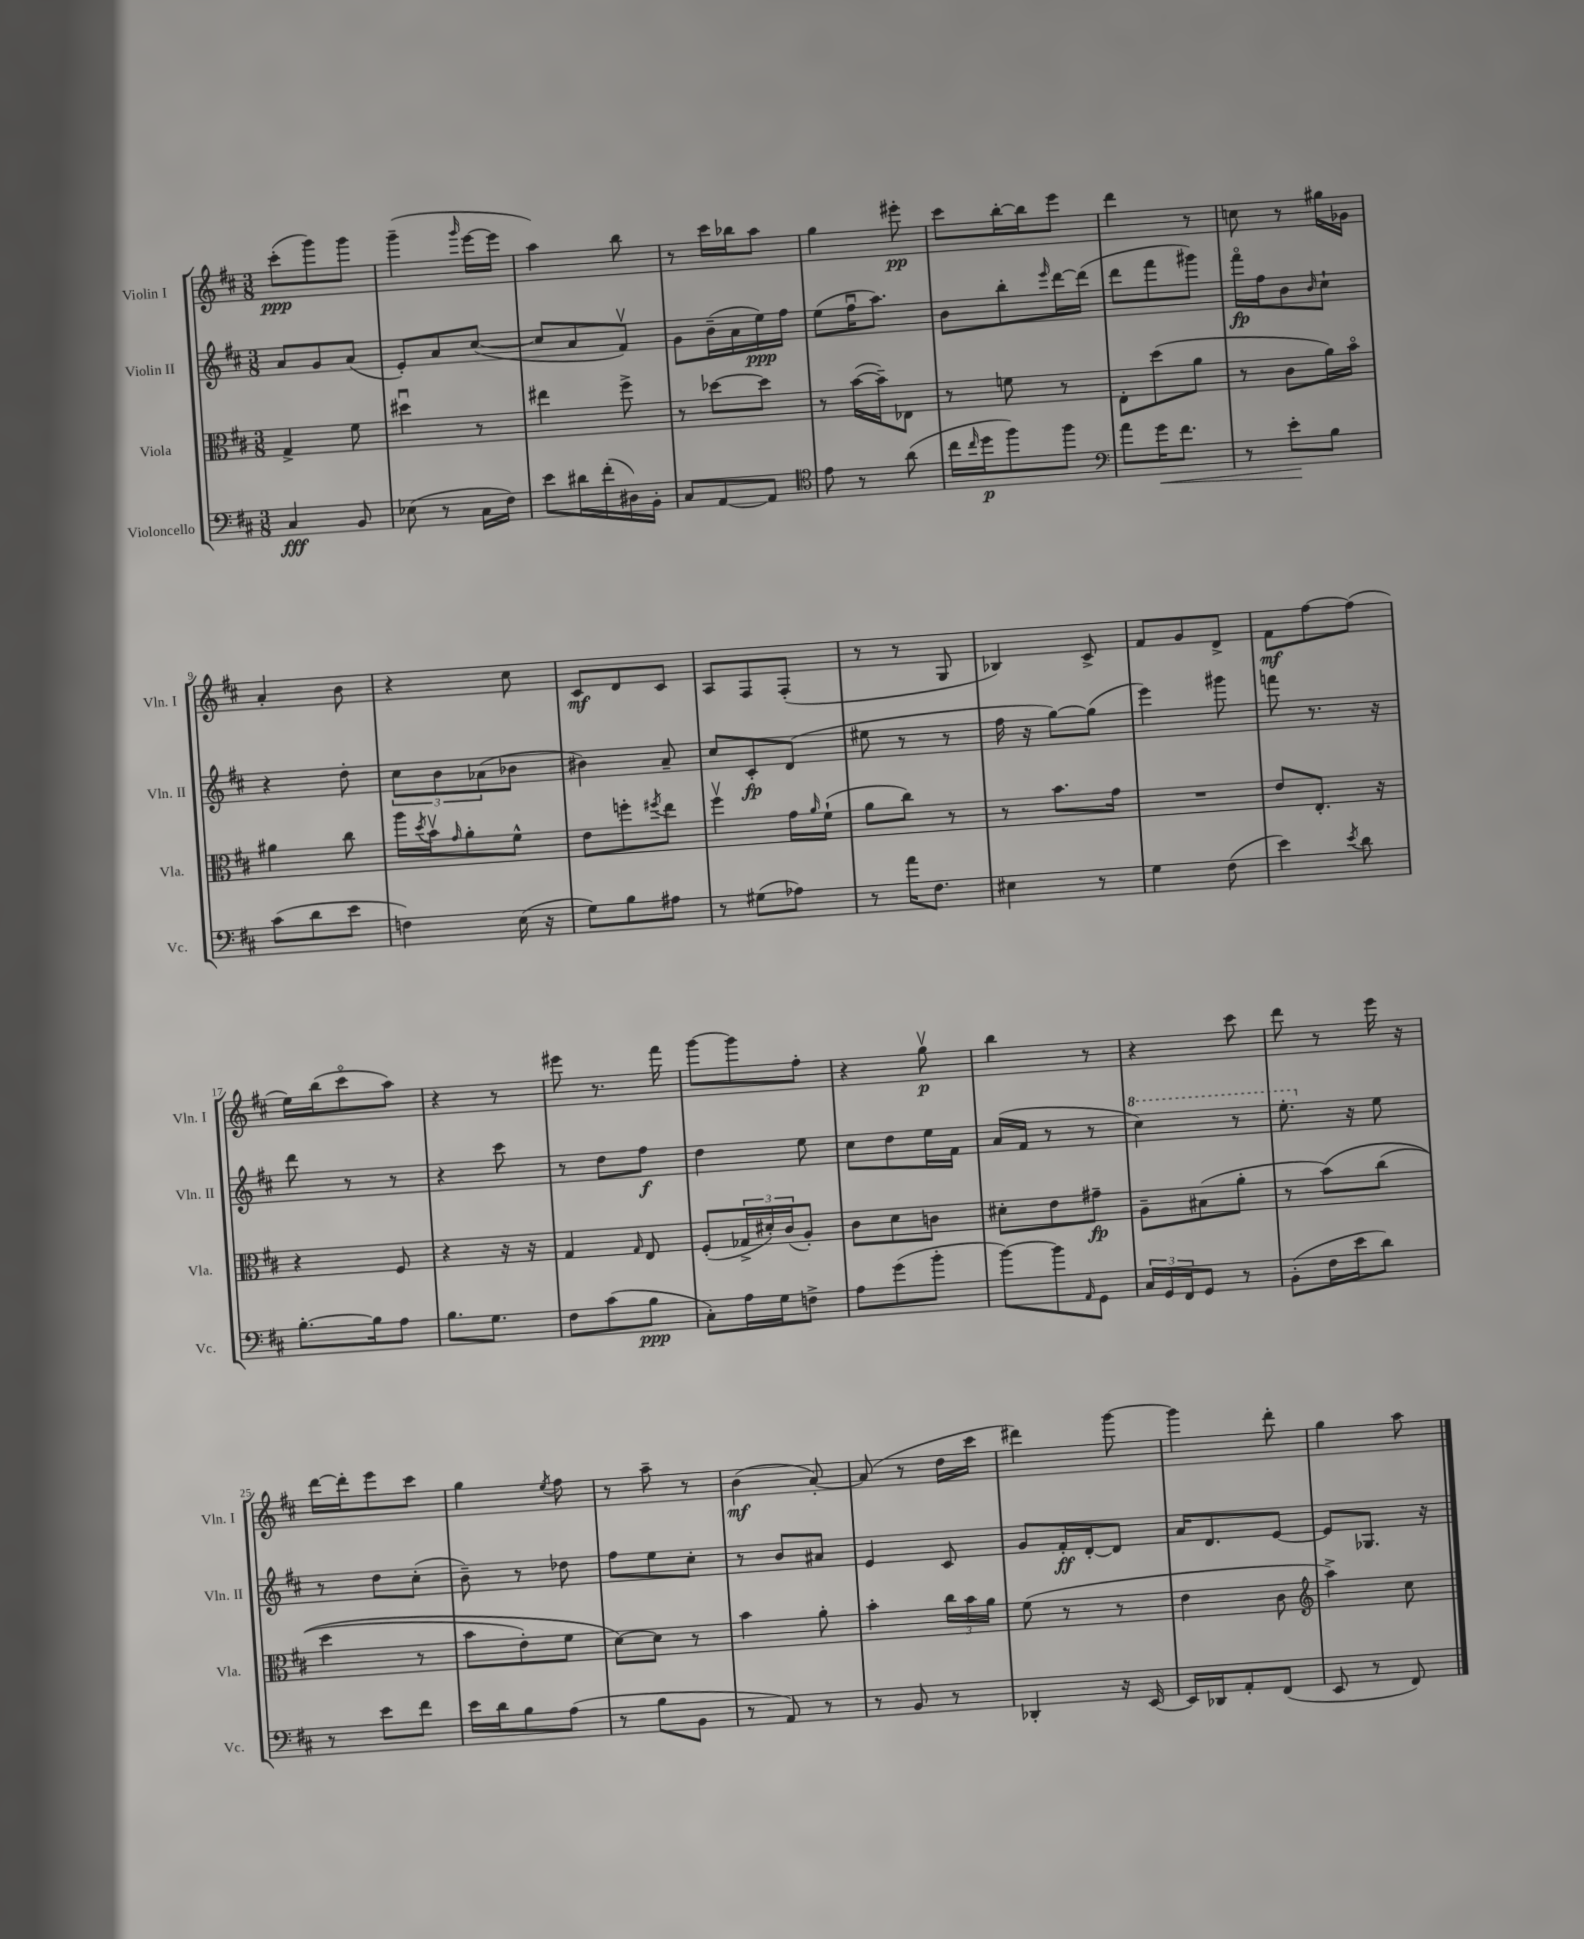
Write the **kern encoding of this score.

**kern	**dynam	**kern	**dynam	**kern	**dynam	**kern	**dynam
*part4	*part4	*part3	*part3	*part2	*part2	*part1	*part1
*staff4	*staff4	*staff3	*staff3	*staff2	*staff2	*staff1	*staff1
*I"Violoncello	*	*I"Viola	*	*I"Violin II	*	*I"Violin I	*
*I'Vc.	*	*I'Vla.	*	*I'Vln. II	*	*I'Vln. I	*
*clefF4	*	*clefC3	*	*clefG2	*	*clefG2	*
*k[f#c#]	*	*k[f#c#]	*	*k[f#c#]	*	*k[f#c#]	*
*M3/8	*	*M3/8	*	*M3/8	*	*M3/8	*
=1	=1	=1	=1	=1	=1	=1	=1
4C#/	fff	4G^/	.	8a/L	.	(8ccc#'\L	ppp
.	.	.	.	8g/	.	8ggg\)	.
8BB/	.	8f#\	.	(8a/J	.	8ggg\J	.
=2	=2	=2	=2	=2	=2	=2	=2
(8E-X\	.	4dd#Xu\	.	8e'/L)	.	(4ggg~\	.
8r	.	.	.	8a/	.	.	.
.	.	.	.	.	.	16qqggg/	.
16C#\LL	.	8r	.	([8cc#/J	.	[16eee\LL	.
16F#\JJ)	.	.	.	.	.	16eee\JJ]	.
=3	=3	=3	=3	=3	=3	=3	=3
8e\L	.	4ee#X\	.	8cc#/L]	.	4aa\)	.
16d#X\L	.	.	.	8a/	.	.	.
(16f#'\	.	.	.	.	.	.	.
16D#X\)	.	8ff#^\	.	8f#v/J)	.	8bb\	.
16BB'\JJ	.	.	.	.	.	.	.
=4	=4	=4	=4	=4	=4	=4	=4
8C#/L	.	8r	.	8g\L	.	8r	.
[8AA/	.	[8dd-X\L	.	(16b~\L	.	16ccc#\LL	.
.	.	.	.	16a\	.	16bb-X\J	.
8AA/J]	.	8dd-\J]	.	16ee\)	ppp	8aa\J	.
.	.	.	.	16ff#\JJ	.	.	.
=5	=5	=5	=5	=5	=5	=5	=5
*clefC4	*	*	*	*	*	*	*
8e\	.	8r	.	(8ee\L	.	4gg\	.
8r	.	([16b\LL	.	16ff#u\K	.	.	.
.	.	16b~\J])	.	8.aa\J)	.	.	.
(8a\	.	8E-X\J	.	.	.	8eee#X'\	pp
=6	=6	=6	=6	=6	=6	=6	=6
16cc#\LL	.	8r	.	8b\L	.	8ccc#\L	.
16qqcc#/	.	.	.	.	.	.	.
16dd\J	p	.	.	.	.	.	.
8ff#\)	.	8fn\	.	8bb'\	.	[16bb'\L	.
.	.	.	.	.	.	16bb\J]	.
.	.	.	.	16qqeee/	.	.	.
8ff#\J	.	8r	.	[16ddd\L	.	8eee\J	.
.	.	.	.	(16ddd\JJ]	.	.	.
=7	=7	=7	=7	=7	=7	=7	=7
*clefF4	*	*	*	*	*	*	*
8a\L	.	8E'\L	.	8ddd\L	.	4ddd\	.
!	!LO:HP:b	!	!	!	!	!	!
16g\K	<	(8dd\	.	8fff#\	.	.	.
8.f#\J	.	.	.	.	.	.	.
.	.	8a\J	.	8ggg#X\J)	.	8r	.
=8	=8	=8	=8	=8	=8	=8	=8
8r	.	8r	.	16fff#\LL	fp	8ccn\	.
.	.	.	.	16ff#\J	.	.	.
8e'\L	.	8c#\L	.	8b\	.	8r	.
.	.	.	.	16qqb/	.	.	.
8B\J	[	16a\L)	.	8cc#`\J	.	16gg#X\LL	.
.	.	16b\JJ	.	.	.	16g-X\JJ	.
!!LO:LB:g=z
=9	=9	=9	=9	=9	=9	=9	=9
(8c#\L	.	4a#X\	.	4r	.	4a'/	.
8d\	.	.	.	.	.	.	.
8e\J	.	8cc#\	.	8dd'\	.	8b\	.
=10	=10	=10	=10	=10	=10	=10	=10
4Fn\)	.	16aa\LL	.	12cc#\L	.	4r	.
.	.	8qdd/	.	.	.	.	.
.	.	16bv\J	.	.	.	.	.
.	.	.	.	12b\	.	.	.
.	.	16qqg/	.	.	.	.	.
.	.	8a'\	.	.	.	.	.
.	.	.	.	(12a-X\	.	.	.
(16E\	.	8f#^^\J	.	8b-X\J	.	8cc#\	.
16r	.	.	.	.	.	.	.
=11	=11	=11	=11	=11	=11	=11	=11
8G\L)	.	8e\L	.	4b#X\)	.	8c#/L	mf
8B\	.	8ffn'\	.	.	.	8d/	.
.	.	8qff#X/	.	.	.	.	.
8A#X\J	.	8ee\J	.	8a~/	.	8c#/J	.
=12	=12	=12	=12	=12	=12	=12	=12
8r	.	4ff#v\	.	8cc#/L	.	8A/L	.
(8G#X\L	.	.	.	8c#'/	fp	8F#/	.
8A-X\J)	.	16g\LL	.	(8d/J	.	(8F#'/J	.
.	.	16qqa/	.	.	.	.	.
.	.	(16f#`\JJ	.	.	.	.	.
=13	=13	=13	=13	=13	=13	=13	=13
8r	.	8a\L	.	8ee#X\	.	8r	.
16a\KL	.	8cc#\J)	.	8r	.	8r	.
8.F#\J	.	.	.	.	.	.	.
.	.	8r	.	8r	.	8G/	.
=14	=14	=14	=14	=14	=14	=14	=14
4E#X\	.	8r	.	16ff#\	.	4B-X/)	.
.	.	.	.	16r	.	.	.
.	.	8.b\L	.	[8gg\L)	.	.	.
8r	.	.	.	(8gg\J]	.	8c#^/	.
.	.	16g\Jk	.	.	.	.	.
=15	=15	=15	=15	=15	=15	=15	=15
4G\	.	4.r	.	4eee\)	.	8f#/L	.
.	.	.	.	.	.	8g/	.
(8F#\	.	.	.	8ggg#X\	.	8d^/J	.
=16	=16	=16	=16	=16	=16	=16	=16
4e\)	.	8e/L	.	8fffn\	.	8f#\L	mf
.	.	8.E'/J	.	8.r	.	[8ff#\	.
8qe/	.	.	.	.	.	.	.
8d\	.	.	.	.	.	(8ff#\J]	.
.	.	16r	.	16r	.	.	.
!!LO:LB:g=z
=17	=17	=17	=17	=17	=17	=17	=17
[8.B'\L	.	4r	.	8ddd\	.	16ee\LL)	.
.	.	.	.	.	.	(16bb\J	.
.	.	.	.	8r	.	8ccc#\	.
16B\k]	.	.	.	.	.	.	.
8A\J	.	8F#/	.	8r	.	8aa\J)	.
=18	=18	=18	=18	=18	=18	=18	=18
8.B\L	.	4r	.	4r	.	4r	.
8.G\J	.	.	.	.	.	.	.
.	.	16r	.	8ccc#\	.	8r	.
.	.	16r	.	.	.	.	.
=19	=19	=19	=19	=19	=19	=19	=19
8F#\L	.	4G/	.	8r	.	8eee#X\	.
(8c#\	.	.	.	8dd\L	.	8.r	.
.	.	16qqG/	.	.	.	.	.
8B\J	ppp	8E/	.	8ff#\J	f	.	.
.	.	.	.	.	.	16fff#\	.
=20	=20	=20	=20	=20	=20	=20	=20
8C#'\L)	.	(8F#'/L	.	4dd\	.	[8ggg\L	.
16A\L	.	24G-X^/L	.	.	.	8ggg\]	.
.	.	24d#X'/)	.	.	.	.	.
16G\J	.	.	.	.	.	.	.
.	.	(24c#/J	.	.	.	.	.
8Fn^\J	.	8A'/J)	.	8ee\	.	8ff#'\J	.
=21	=21	=21	=21	=21	=21	=21	=21
8A\L	.	8c#\L	.	8cc#\L	.	4r	.
(8g\	.	8d\	.	8dd\	.	.	.
8b'\J	.	8cn\J	.	16ee\L	.	8ggv\	p
.	.	.	.	16f#\JJ	.	.	.
=22	=22	=22	=22	=22	=22	=22	=22
[8b\L)	.	8d#X'\L	.	(16a/LL	.	4bb\	.
.	.	.	.	16f#/JJ	.	.	.
8b\]	.	8e\	.	8r	.	.	.
16qqAA/	.	.	.	.	.	.	.
8GG\J	.	8g#X~\J	fp	8r	.	8r	.
=23	=23	=23	=23	=23	=23	=23	=23
*	*	*	*	*8va	*	*	*
24C#/LL	.	8A~\L	.	4ccc#\)	.	4r	.
24GG/	.	.	.	.	.	.	.
24FF#/J	.	.	.	.	.	.	.
8GG/J	.	(8B#X\	.	.	.	.	.
8r	.	8a'\J	.	8r	.	8ccc#\	.
=24	=24	=24	=24	=24	=24	=24	=24
(8BB'\L	.	8r	.	8.eee'\	.	8ddd\	.
16F#\L	.	(8b\L)	.	.	.	8r	.
*	*	*	*	*X8va	*	*	*
16e\J	.	.	.	16r	.	.	.
8d\J)	.	(8cc#\J	.	8ee\	.	16eee\	.
.	.	.	.	.	.	16r	.
!!LO:LB:g=z
=25	=25	=25	=25	=25	=25	=25	=25
8r	.	4dd\	.	8r	.	[16ddd\LL	.
.	.	.	.	.	.	16ddd'\J]	.
8e\L	.	.	.	8dd\L	.	8eee\	.
8f#\J	.	8r	.	(8cc#'\J	.	8ccc#\J	.
=26	=26	=26	=26	=26	=26	=26	=26
16e\LL	.	8b\L	.	8b~\)	.	4gg\	.
16d\J	.	.	.	.	.	.	.
8B\	.	8e'\)	.	8r	.	.	.
.	.	.	.	.	.	8qee/	.
(8A\J	.	8f#\J	.	8dd-X\	.	8ff#\	.
=27	=27	=27	=27	=27	=27	=27	=27
8r	.	[8d\L)	.	8ff#\L	.	8r	.
8B\L	.	8d\J]	.	8ee\	.	8aa~\	.
8BB\J	.	8r	.	8cc#'\J	.	8r	.
=28	=28	=28	=28	=28	=28	=28	=28
8r	.	4b\	.	8r	.	(4b\	mf
8AA/)	.	.	.	8b/L	.	.	.
8r	.	8a'\	.	8a#X/J	.	[8a'/)	.
=29	=29	=29	=29	=29	=29	=29	=29
8r	.	4b'\	.	4e/	.	(8a/]	.
8BB/	.	.	.	.	.	8r	.
8r	.	24cc#\LL	.	8c#/	.	16dd\LL	.
.	.	24b\	.	.	.	.	.
.	.	.	.	.	.	16ccc#\JJ	.
.	.	24a\JJ	.	.	.	.	.
=30	=30	=30	=30	=30	=30	=30	=30
4DD-X'/	.	(8f#\	.	8g/L	.	4ddd#X\)	.
.	.	8r	.	16f#'/L	ff	.	.
.	.	.	.	[16d'/J	.	.	.
16r	.	8r	.	8d/J]	.	[8ggg\	.
[16EE/	.	.	.	.	.	.	.
=31	=31	=31	=31	=31	=31	=31	=31
16EE/LL]	.	4e\	.	16a/KL	.	4ggg\]	.
16DD-X/J	.	.	.	8.d/	.	.	.
8AA'/	.	.	.	.	.	.	.
(8FF#/J	.	8c#\	.	[8e/J	.	8ddd'\	.
=32	=32	=32	=32	=32	=32	=32	=32
*	*	*clefG2	*	*	*	*	*
8EE/	.	4aa^\)	.	8e/L]	.	4gg\	.
8r	.	.	.	8.G-X/J	.	.	.
8FF#/)	.	8cc#\	.	.	.	8aa\	.
.	.	.	.	16r	.	.	.
==	==	==	==	==	==	==	==
*-	*-	*-	*-	*-	*-	*-	*-
